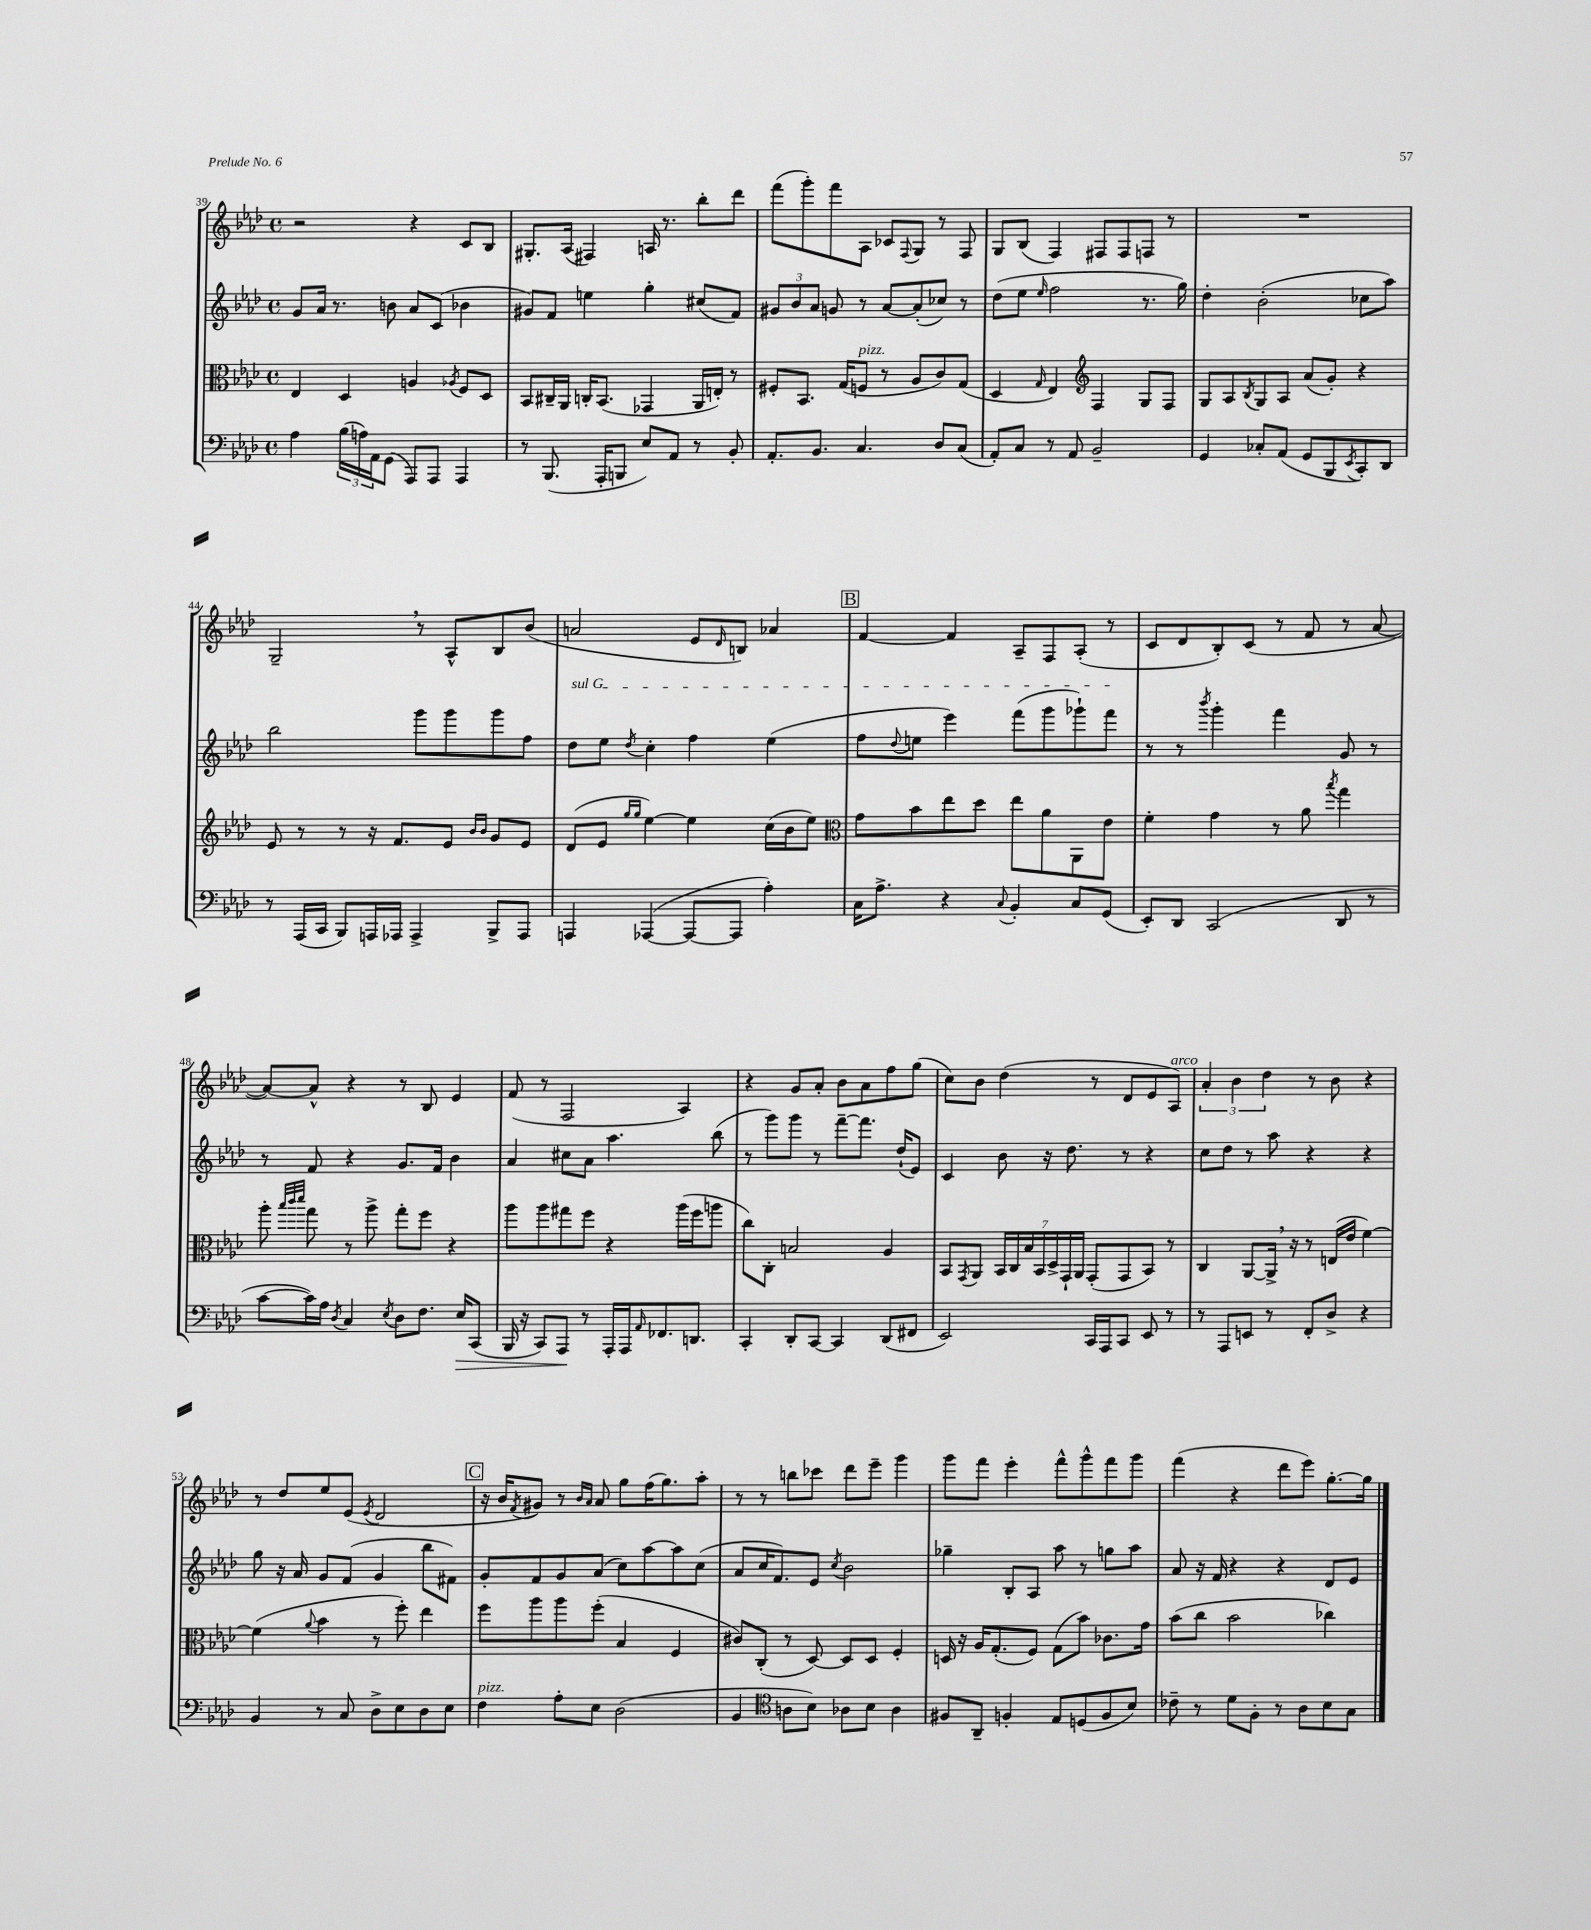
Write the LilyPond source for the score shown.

<<
\new StaffGroup <<
\new Staff = "s0" {
    \clef treble \key aes \major \defaultTimeSignature \time 4/4
    r2 r4 c'8 bes8 |
    gis8.-. aes16( fis4) a16 r8. bes''8-. des'''8 |
    f'''8( g'''8-.) f'''8 aes8 ces'8 \appoggiatura { f8 } g8 r8 f8 |
    g8 bes8( f4) fis8 fis8 f8 r8 |
    R1 |
    g2-- \breathe r8 aes8-^ bes8 bes'8( |
    a'2 ees'8 \grace { des'16 } b8) aes'4 |
    \mark \markup { \box "B" } f'4~ f'4 aes8-- f8 aes8-.( r8 |
    c'8 des'8 bes8-.) c'8( r8 f'8 r8 aes'8~ |
    aes'8~) aes'8-^ r4 r8 bes8 ees'4 |
    f'8( r8 f2 aes4) |
    r4 g'8 aes'8-. bes'8 aes'8 f''8 g''8( |
    c''8) bes'8 des''4( r8 des'8 ees'8 aes8^\markup { \italic "arco" }) |
    \tuplet 3/2 { aes'4-. bes'4 des''4 } r8 bes'8 r4 |
    r8 des''8 ees''8 ees'8( \acciaccatura { ees'8 } des'2 |
    \mark \markup { \box "C" } r16 bes'16 \acciaccatura { f'8 } gis'8) r8 \grace { bes'16 aes'16 } aes'8 g''8 f''16( g''8.) aes''8-. |
    r8 r8 b''8 ces'''8 des'''8 ees'''8-- g'''4 |
    g'''8 f'''8 ees'''4-. f'''8-^ g'''8-^ f'''8 g'''8 |
    f'''4( r4 des'''8 ees'''8) g''8.~-. g''16 \bar "|." |
}
\new Staff = "s1" {
    \clef treble \key aes \major \defaultTimeSignature \time 4/4
    g'8 aes'16 r8. b'8 aes'8 c'8( bes'4 |
    gis'8) f'8 e''4 g''4-. cis''8( f'8) |
    \tuplet 3/2 { gis'8 bes'8 aes'8 } g'8 r8 aes'8~ aes'8-.( ces''8) r8 |
    des''8( ees''8 \grace { ees''16 } f''2 r8. g''16) |
    des''4-. bes'2-.( ces''8 aes''8) |
    bes''2 g'''8 g'''8 g'''8 f''8 |
    \once \override TextSpanner.bound-details.left.text = \markup { \italic "sul G" } des''8\startTextSpan ees''8 \acciaccatura { des''8 } c''4-. f''4 ees''4( |
    \mark \markup { \box "B" } f''8 \appoggiatura { des''8 } e''8 ees'''4) f'''8( g'''8 ges'''8-!) f'''8\stopTextSpan |
    r8 r8 \acciaccatura { bes'''8 } g'''4-. f'''4 g'8 r8 |
    r8 f'8 r4 g'8. f'16 bes'4 |
    aes'4 cis''8 aes'8 aes''4. bes''8( |
    r8 g'''8) g'''8 r8 f'''8~-- f'''8. des''16-!( ees'8) |
    c'4 bes'8 r16 des''8. r8 r4 |
    c''8 des''8 r8 aes''8 r4 r4 |
    g''8 r16 aes'16 g'8 f'8( g'4 bes''8 fis'8) |
    \mark \markup { \box "C" } g'8-. f'8 g'8 aes'8( c''8) aes''8~ aes''8 c''8( |
    aes'8 c''16 f'8.) ees'8 \acciaccatura { c''8 } bes'2 |
    ges''4-- bes8-. aes8 aes''8 r8 g''8 aes''8 |
    aes'8 r16 f'16 r4 r4 des'8 ees'8 \bar "|." |
}
\new Staff = "s2" {
    \clef alto \key aes \major \defaultTimeSignature \time 4/4
    ees4 des4 a4 \acciaccatura { aes8 } f8 des8 |
    bes,8 cis16-- aes,16 c16-. bes,8.( ges,4 aes,16 e16-.) r8 |
    fis8-. bes,8. g16( f8^\markup { \italic "pizz." } r8 aes8 c'8) g8( |
    des4 \grace { g16 } ees4) \clef treble f4 g8 f8 |
    g8 aes8 \acciaccatura { bes8 } g8 aes8 aes'8( g'8-.) r4 |
    ees'8 r8 r8 r16 f'8. ees'8 \grace { bes'16 bes'16 } g'8 ees'8 |
    des'8( ees'8 \grace { g''16 g''16 } ees''4~) ees''4 c''16( bes'16 ees''8) |
    \mark \markup { \box "B" } \clef alto g'8 bes'8 ees''8 des''8 ees''8 aes'8 aes,8 ees'8 |
    f'4-. g'4 r8 aes'8 \acciaccatura { bes''8 } g''4 |
    aes''8-. \grace { bes''32 c'''32 des'''32 } g''8 r8 aes''8-> g''8-. f''8 r4 |
    aes''8 aes''8 gis''8 f''8 r4 aes''16( f''16 a''8 |
    c''8) c8-. b2 aes4 |
    bes,8 \acciaccatura { g,8 } aes,8 \tuplet 7/4 { bes,16 c16 bes16 bes,16 des16-> g,16-! aes,16 } g,8-.( g,8 bes,8) r8 |
    c4 aes,8~ aes,16-> \breathe r16 r8 e16( ees'16 f'4~) |
    f'4( \appoggiatura { aes'8 } bes'4 r8 f''8-.) ees''4 |
    \mark \markup { \box "C" } f''8 aes''8 aes''8 f''8-.( bes4 f4 |
    cis'8) c8-.( r8 des8~) des8 des8 f4-. |
    d16 r16 aes16 g8.-.( f8) g8( bes'8) ces'8. g'16 |
    bes'8( c''8 bes'2 ces''4) \bar "|." |
}
\new Staff = "s3" {
    \clef bass \key aes \major \defaultTimeSignature \time 4/4
    aes4 \tuplet 3/2 { bes16( a16) aes,16 } g,8( aes,,8) aes,,8 aes,,4 |
    r8 bes,,8.( aes,,16-. b,,8 ees8) aes,8 r8 bes,8-. |
    aes,8.-. bes,8. c4. des8 c8( |
    aes,8-.) c8 r8 aes,8 bes,2-- |
    g,4 ces8-. aes,8( g,8 bes,,8 \acciaccatura { ees,8 } c,8-.) des,8 |
    r8 aes,,16( c,16 bes,,8) a,,16 aes,,16 aes,,4-> bes,,8-> aes,,8 |
    a,,4 aes,,4~( aes,,8~ aes,,8 aes4-.) |
    \mark \markup { \box "B" } c16 aes8.-> r4 \appoggiatura { c8 } bes,4-. c8 g,8( |
    ees,8-.) des,8 c,2( des,8 r8 |
    c'8~ c'16) aes16 \acciaccatura { des8 } c4 \acciaccatura { ees8 } des8 f8. ees16\> c,8( |
    bes,,16 r16 c,8) aes,,8\! r8 aes,,16-. aes,,16 \grace { aes,16 } fes,8. d,8. |
    c,4-. des,8-. c,8~ c,4 des,8( fis,8 |
    ees,2) c,16 aes,,16 c,8 ees,8 r8 |
    r8 aes,,8 e,8 r8 f,8-. des8-> r4 |
    bes,4 r8 c8 des8-> ees8 des8 ees8 |
    \mark \markup { \box "C" } f4^\markup { \italic "pizz." } aes8-. ees8 des2( |
    bes,4 \clef tenor a8 bes8) aes8 bes8 aes4 |
    fis8 aes,8-- f4-. ees8 d8( f8 bes8) |
    ces'8-- r8 des'8 f8-. r8 aes8 bes8 g8 \bar "|." |
}
>>
>>
\layout { \context { \Score currentBarNumber = #39 } }
